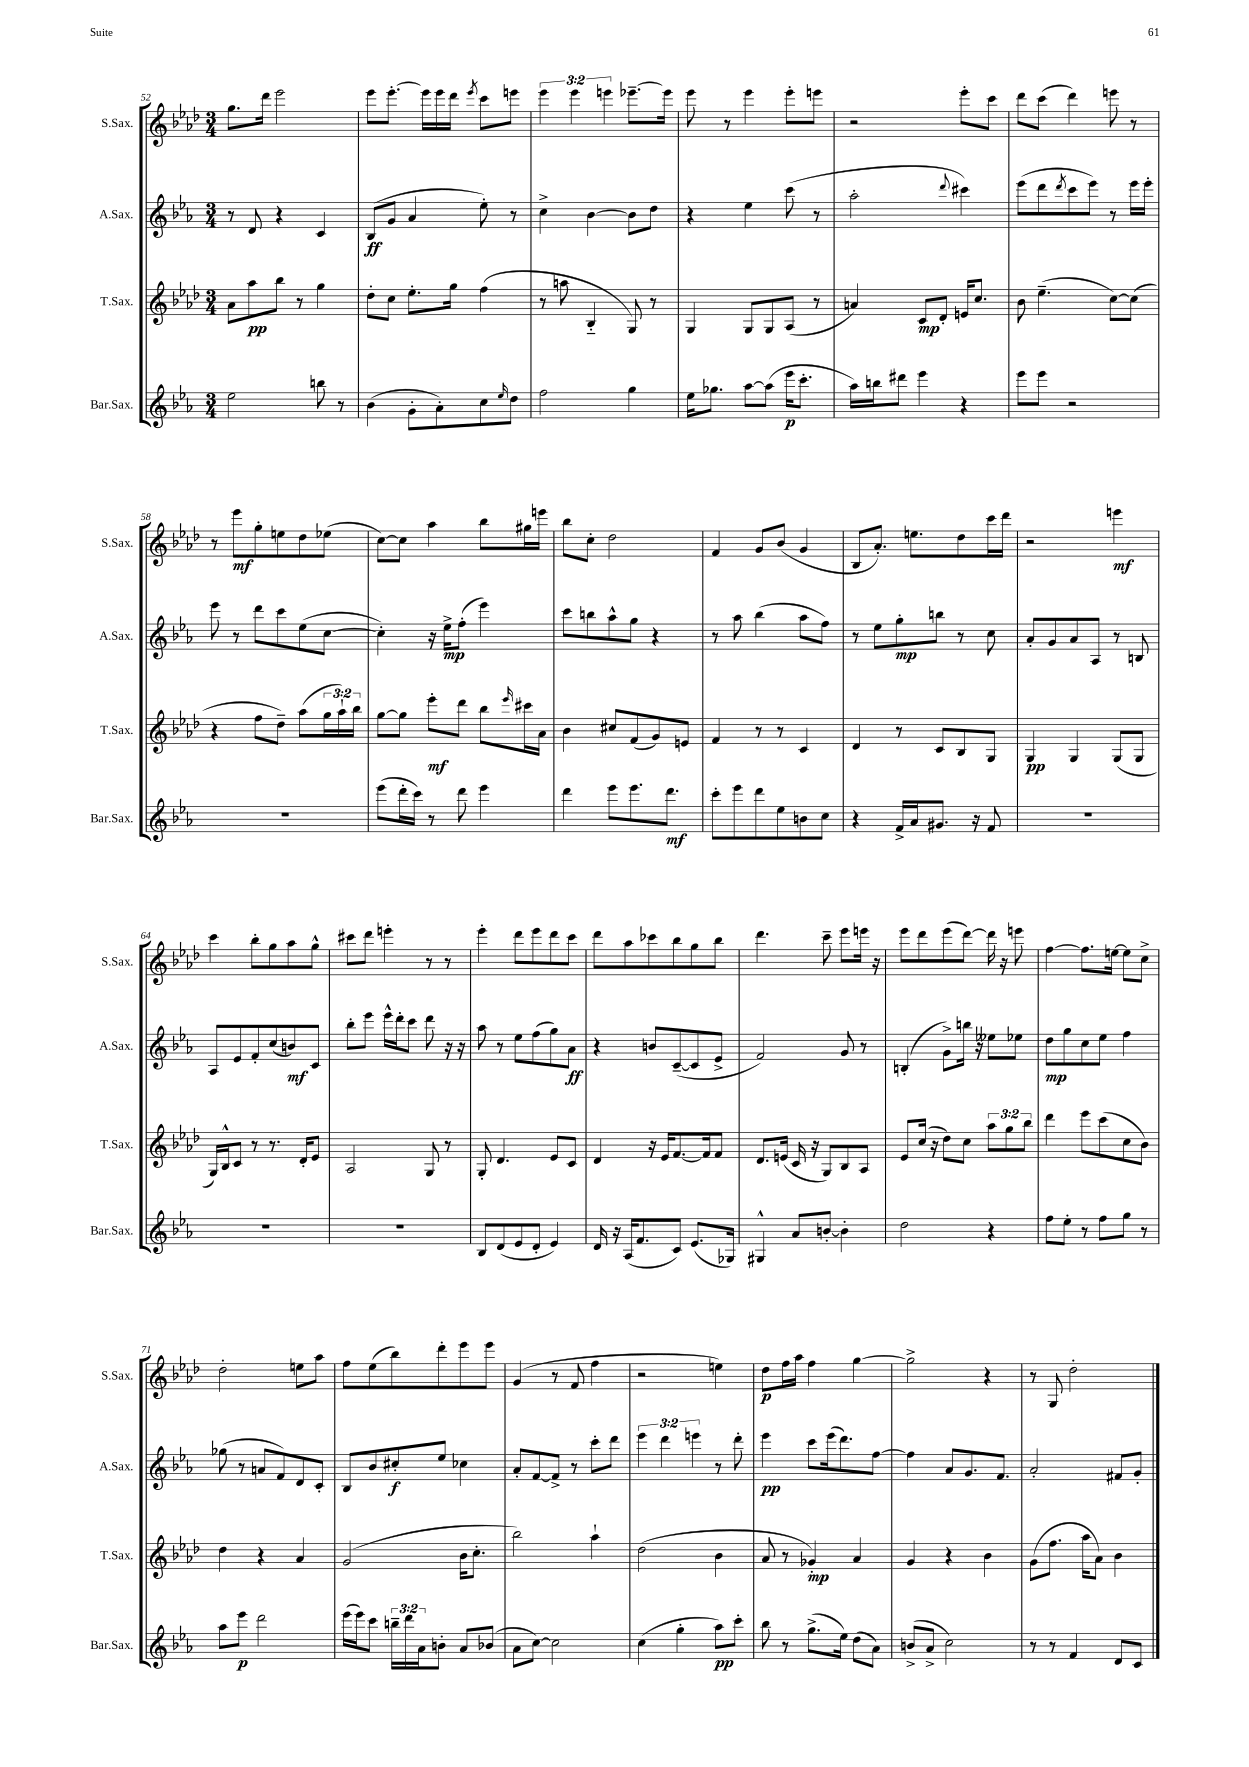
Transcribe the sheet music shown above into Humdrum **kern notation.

**kern	**dynam	**kern	**dynam	**kern	**dynam	**kern	**dynam
*part4	*part4	*part3	*part3	*part2	*part2	*part1	*part1
*staff4	*staff4	*staff3	*staff3	*staff2	*staff2	*staff1	*staff1
*I"Bar.Sax.	*	*I"T.Sax.	*	*I"A.Sax.	*	*I"S.Sax.	*
*I'Bar.Sax.	*	*I'T.Sax.	*	*I'A.Sax.	*	*I'S.Sax.	*
*clefG2	*	*clefG2	*	*clefG2	*	*clefG2	*
*k[b-e-a-]	*	*k[b-e-a-d-]	*	*k[b-e-a-]	*	*k[b-e-a-d-]	*
*M3/4	*	*M3/4	*	*M3/4	*	*M3/4	*
=52	=52	=52	=52	=52	=52	=52	=52
2ee-\	.	8a-\L	.	8r	.	8.gg\L	.
.	.	8aa-\	pp	8d/	.	.	.
.	.	.	.	.	.	16ddd-\Jk	.
.	.	8bb-\J	.	4r	.	2eee-\	.
.	.	8r	.	.	.	.	.
8bbn\	.	4gg\	.	4c/	.	.	.
8r	.	.	.	.	.	.	.
=53	=53	=53	=53	=53	=53	=53	=53
(4b-\	.	8dd-'\L	.	(8B-/L	ff	8eee-\L	.
.	.	8cc\J	.	8g/J	.	[8.eee-'\J	.
8g'\L	.	8.ee-'\L	.	4a-/	.	.	.
.	.	.	.	.	.	16eee-\LL]	.
8a-'\)	.	.	.	.	.	16eee-\	.
.	.	16gg\Jk	.	.	.	16ddd-\JJ	.
.	.	.	.	.	.	8qeee-/	.
8cc\	.	(4ff\	.	8ee-'\)	.	8ccc\L	.
16qqee-/	.	.	.	.	.	.	.
8dd\J	.	.	.	8r	.	8eeen\J	.
=54	=54	=54	=54	=54	=54	=54	=54
2ff\	.	8r	.	4cc^\	.	6eee-\	.
.	.	8aan\	.	.	.	.	.
.	.	.	.	.	.	6eee-\	.
.	.	4B-/	.	[4b-\	.	.	.
.	.	.	.	.	.	6eeen\	.
4gg\	.	8G/)	.	8b-\L]	.	[8.eee-X~\L	.
.	.	8r	.	8dd\J	.	.	.
.	.	.	.	.	.	16eee-\Jk]	.
=55	=55	=55	=55	=55	=55	=55	=55
16ee-\KL	.	4G/	.	4r	.	8eee-\	.
8.gg-X\J	.	.	.	.	.	.	.
.	.	.	.	.	.	8r	.
[8aa-\L	.	8G/L	.	4ee-\	.	4eee-\	.
(8aa-\J]	.	8G/	.	.	.	.	.
16eee-\KL	p	(8A-/J	.	(8ccc\	.	8eee-'\L	.
8.ccc'\J	.	.	.	.	.	.	.
.	.	8r	.	8r	.	8eeen\J	.
=56	=56	=56	=56	=56	=56	=56	=56
16aa-\LL)	.	4an/)	.	2aa-'\	.	2r	.
16bbn\J	.	.	.	.	.	.	.
8ddd#X\J	.	.	.	.	.	.	.
4eee-\	.	8c/L	mp	.	.	.	.
.	.	8d-'/J	.	.	.	.	.
.	.	.	.	8qqddd/	.	.	.
4r	.	16en/KL	.	4ccc#X\)	.	8eee-'\L	.
.	.	8.cc/J	.	.	.	.	.
.	.	.	.	.	.	8ccc\J	.
=57	=57	=57	=57	=57	=57	=57	=57
8eee-\L	.	8b-\	.	(8eee-\L	.	8ddd-\L	.
8eee-\J	.	(4.ee-~\	.	8ddd\	.	(8ccc\J	.
.	.	.	.	8qddd/	.	.	.
2r	.	.	.	8ccc\	.	4ddd-\)	.
.	.	.	.	8eee-\J)	.	.	.
.	.	[8cc\L)	.	8r	.	8eeen\	.
.	.	(8cc\J]	.	16eee-\LL	.	8r	.
.	.	.	.	16eee-'\JJ	.	.	.
!!LO:LB:g=z
=58	=58	=58	=58	=58	=58	=58	=58
2.r	.	4r	.	8eee-\	.	8r	.
.	.	.	.	8r	.	8eee-\L	mf
.	.	8ff\L	.	8ddd\L	.	8gg'\	.
.	.	8dd-~\J)	.	8ccc\	.	8een\	.
.	.	(8aa-\L	.	(8ee-\	.	8dd-\	.
.	.	24gg\L	.	[8cc\J	.	(8ee-X\J	.
.	.	24aa-`\)	.	.	.	.	.
.	.	24bb-\JJ	.	.	.	.	.
=59	=59	=59	=59	=59	=59	=59	=59
(8eee-\L	.	[8gg\L	.	4cc'\])	.	[8cc\L)	.
16ddd'\L	.	8gg\J]	.	.	.	8cc\J]	.
16ccc\JJ)	.	.	.	.	.	.	.
8r	.	8eee-'\L	mf	16r	.	4aa-\	.
.	.	.	.	16ee-^\KL	mp	.	.
8ddd\	.	8ddd-\J	.	(8ff'\J	.	.	.
4eee-\	.	8bb-\L	.	4eee-\)	.	8bb-\L	.
.	.	16qqeee-/	.	.	.	.	.
.	.	16ccc#X\L	.	.	.	16gg#X\L	.
.	.	16a-\JJ	.	.	.	16eeen\JJ	.
=60	=60	=60	=60	=60	=60	=60	=60
4ddd\	.	4b-\	.	8ccc\L	.	8bb-\L	.
.	.	.	.	8bbn\	.	8cc'\J	.
8eee-\L	.	8cc#X/L	.	8aa-^^\	.	2dd-\	.
8.eee-\	.	(8f/	.	8gg\J	.	.	.
.	.	8g/)	.	4r	.	.	.
8.ddd\J	mf	.	.	.	.	.	.
.	.	8en/J	.	.	.	.	.
=61	=61	=61	=61	=61	=61	=61	=61
8ccc'\L	.	4f/	.	8r	.	4f/	.
8eee-\	.	.	.	8aa-\	.	.	.
8ddd\	.	8r	.	(4bb-\	.	8g/L	.
8ee-\	.	8r	.	.	.	(8b-/J	.
8bn\	.	4c/	.	8aa-\L	.	4g/	.
8cc\J	.	.	.	8ff\J)	.	.	.
=62	=62	=62	=62	=62	=62	=62	=62
4r	.	4d-/	.	8r	.	8B-/L	.
.	.	.	.	8ee-\L	.	8.a-'/J)	.
16f^/LL	.	8r	.	8gg'\	mp	.	.
16a-/J	.	.	.	.	.	8.een\L	.
8.g#X/J	.	8c/L	.	8bbn\J	.	.	.
.	.	8B-/	.	8r	.	8dd-\	.
16r	.	.	.	.	.	.	.
8f/	.	8G/J	.	8cc\	.	16ccc\L	.
.	.	.	.	.	.	16ddd-\JJ	.
=63	=63	=63	=63	=63	=63	=63	=63
2.r	.	4G/	pp	8a-'/L	.	2r	.
.	.	.	.	8g/	.	.	.
.	.	4G/	.	8a-/	.	.	.
.	.	.	.	8A-/J	.	.	.
.	.	(8G/L	.	8r	.	4eeen\	mf
.	.	8G/J	.	8Bn/	.	.	.
!!LO:LB:g=z
=64	=64	=64	=64	=64	=64	=64	=64
2.r	.	16G/LL)	.	8A-/L	.	4ccc\	.
.	.	16B-^^/J	.	.	.	.	.
.	.	8c/J	.	8e-/	.	.	.
.	.	8r	.	8f'/	.	8bb-'\L	.
.	.	8.r	.	(8cc/	.	8gg\	.
.	.	.	.	8bn/)	mf	8aa-\	.
.	.	16d-'/KL	.	.	.	.	.
.	.	8e-/J	.	8c/J	.	8gg^^\J	.
=65	=65	=65	=65	=65	=65	=65	=65
2.r	.	2A-/	.	8bb-'\L	.	8ccc#X\L	.
.	.	.	.	8eee-\J	.	8ddd-\J	.
.	.	.	.	16eee-^^\LL	.	4eeen'\	.
.	.	.	.	16ddd'\J	.	.	.
.	.	.	.	8ccc\J	.	.	.
.	.	8G/	.	8ddd\	.	8r	.
.	.	8r	.	16r	.	8r	.
.	.	.	.	16r	.	.	.
=66	=66	=66	=66	=66	=66	=66	=66
8B-/L	.	8G'/	.	8aa-\	.	4eee-'\	.
(8d/	.	4.d-/	.	8r	.	.	.
8e-/	.	.	.	8ee-\L	.	8ddd-\L	.
8d'/J	.	.	.	(8ff\	.	8eee-\	.
4e-/)	.	8e-/L	.	8gg\)	.	8ddd-\	.
.	.	8c/J	.	8a-\J	ff	8ccc\J	.
=67	=67	=67	=67	=67	=67	=67	=67
16d/	.	4d-/	.	4r	.	8ddd-\L	.
16r	.	.	.	.	.	.	.
(16A-/KL	.	.	.	.	.	8aa-\	.
8.f/	.	.	.	.	.	.	.
.	.	16r	.	8bn/L	.	8ccc-X\	.
.	.	16e-/KL	.	.	.	.	.
8c/J)	.	[8.f/	.	([8c~/	.	8bb-\	.
(8.e-/L	.	.	.	8c/]	.	8gg\	.
.	.	16f/k]	.	.	.	.	.
.	.	8f/J	.	8e-^/J	.	8bb-\J	.
16G-X/Jk)	.	.	.	.	.	.	.
=68	=68	=68	=68	=68	=68	=68	=68
4G#X^^/	.	8.d-/L	.	2f/)	.	4.ddd-\	.
.	.	(16en/Jk	.	.	.	.	.
8a-/L	.	16c/	.	.	.	.	.
.	.	16r	.	.	.	.	.
[8bn'/J	.	8G/L)	.	.	.	8ccc~\	.
4b'\]	.	8B-/	.	8g/	.	8eee-\L	.
.	.	8A-/J	.	8r	.	16eeen\Jk	.
.	.	.	.	.	.	16r	.
=69	=69	=69	=69	=69	=69	=69	=69
2dd\	.	8e-/L	.	(4Bn'/	.	8eee-\L	.
.	.	(16cc/Jk	.	.	.	8ddd-\	.
.	.	16r	.	.	.	.	.
.	.	8dd-\L)	.	8g^\L)	.	(8eee-\	.
.	.	8cc\J	.	16bbn\Jk	.	[8ddd-\J)	.
.	.	.	.	16r	.	.	.
4r	.	12aa-\L	.	8ee--X\L	.	16ddd-\]	.
.	.	.	.	.	.	16r	.
.	.	12gg\	.	.	.	.	.
.	.	.	.	8ee-X\J	.	8eeen\	.
.	.	12bb-\J	.	.	.	.	.
=70	=70	=70	=70	=70	=70	=70	=70
8ff\L	.	4ddd-\	.	8dd\L	mp	[4ff\	.
8ee-'\J	.	.	.	8gg\	.	.	.
8r	.	8eee-\L	.	8cc\	.	8.ff\L]	.
8ff\L	.	(8ccc\	.	8ee-\J	.	.	.
.	.	.	.	.	.	[16een\Jk	.
8gg\J	.	8cc\	.	4ff\	.	8ee\L]	.
8r	.	8b-\J)	.	.	.	8cc^\J	.
!!LO:LB:g=z
=71	=71	=71	=71	=71	=71	=71	=71
8aa-\L	.	4dd-\	.	(8gg-X\	.	2dd-'\	.
8eee-\J	p	.	.	8r	.	.	.
2ddd\	.	4r	.	8an/L	.	.	.
.	.	.	.	8f/)	.	.	.
.	.	4a-/	.	8d/	.	8een\L	.
.	.	.	.	8c'/J	.	8aa-\J	.
=72	=72	=72	=72	=72	=72	=72	=72
(16eee-\LL	.	(2g/	.	8B-/L	.	8ff\L	.
16eee-\J)	.	.	.	.	.	.	.
8ccc\J	.	.	.	8b-/	.	(8ee-\	.
24bbn~\LL	.	.	.	8cc#X'/	f	8bb-\)	.
24ddd\	.	.	.	.	.	.	.
24a-\J	.	.	.	.	.	.	.
8bn'\J	.	.	.	8ee-/J	.	8ddd-'\	.
8a-/L	.	16b-\KL	.	4cc-X\	.	8eee-\	.
.	.	8.cc'\J	.	.	.	.	.
(8b-X/J	.	.	.	.	.	8eee-\J	.
=73	=73	=73	=73	=73	=73	=73	=73
8a-\L	.	2bb-\)	.	8a-'/L	.	(4g/	.
[8cc\J)	.	.	.	[8f/	.	.	.
2cc\]	.	.	.	8f^/J]	.	8r	.
.	.	.	.	8r	.	8f/	.
.	.	4aa-`\	.	8ccc'\L	.	4ff\	.
.	.	.	.	8ddd\J	.	.	.
=74	=74	=74	=74	=74	=74	=74	=74
(4cc\	.	(2dd-\	.	6eee-\	.	2r	.
.	.	.	.	6ddd\	.	.	.
4gg'\	.	.	.	.	.	.	.
.	.	.	.	6eeen\	.	.	.
8aa-\L)	pp	4b-\	.	8r	.	4een\)	.
8ccc'\J	.	.	.	8ddd'\	.	.	.
=75	=75	=75	=75	=75	=75	=75	=75
8bb-\	.	8a-/	.	4eee-\	pp	8dd-\L	p
8r	.	8r	.	.	.	16ff\L	.
.	.	.	.	.	.	16aa-\JJ	.
(8.gg^\L	.	4g-X'/)	mp	8ccc\L	.	4ff\	.
.	.	.	.	(16eee-\k	.	.	.
16ee-\Jk)	.	.	.	8.ddd\)	.	.	.
(8dd\L	.	4a-/	.	.	.	[4gg\	.
8a-\J)	.	.	.	[8ff\J	.	.	.
=76	=76	=76	=76	=76	=76	=76	=76
(8bn^/L	.	4g/	.	4ff\]	.	2gg^\]	.
8a-^/J	.	.	.	.	.	.	.
2cc\)	.	4r	.	8a-/L	.	.	.
.	.	.	.	8.g/	.	.	.
.	.	4b-\	.	.	.	4r	.
.	.	.	.	8.f/J	.	.	.
=77	=77	=77	=77	=77	=77	=77	=77
8r	.	(8g\L	.	2a-'/	.	8r	.
8r	.	8.ff\J	.	.	.	8G/	.
4f/	.	.	.	.	.	2dd-'\	.
.	.	16aa-\KL	.	.	.	.	.
.	.	8a-\J)	.	.	.	.	.
8d/L	.	4b-\	.	8f#X/L	.	.	.
8c/J	.	.	.	8g'/J	.	.	.
==	==	==	==	==	==	==	==
*-	*-	*-	*-	*-	*-	*-	*-
